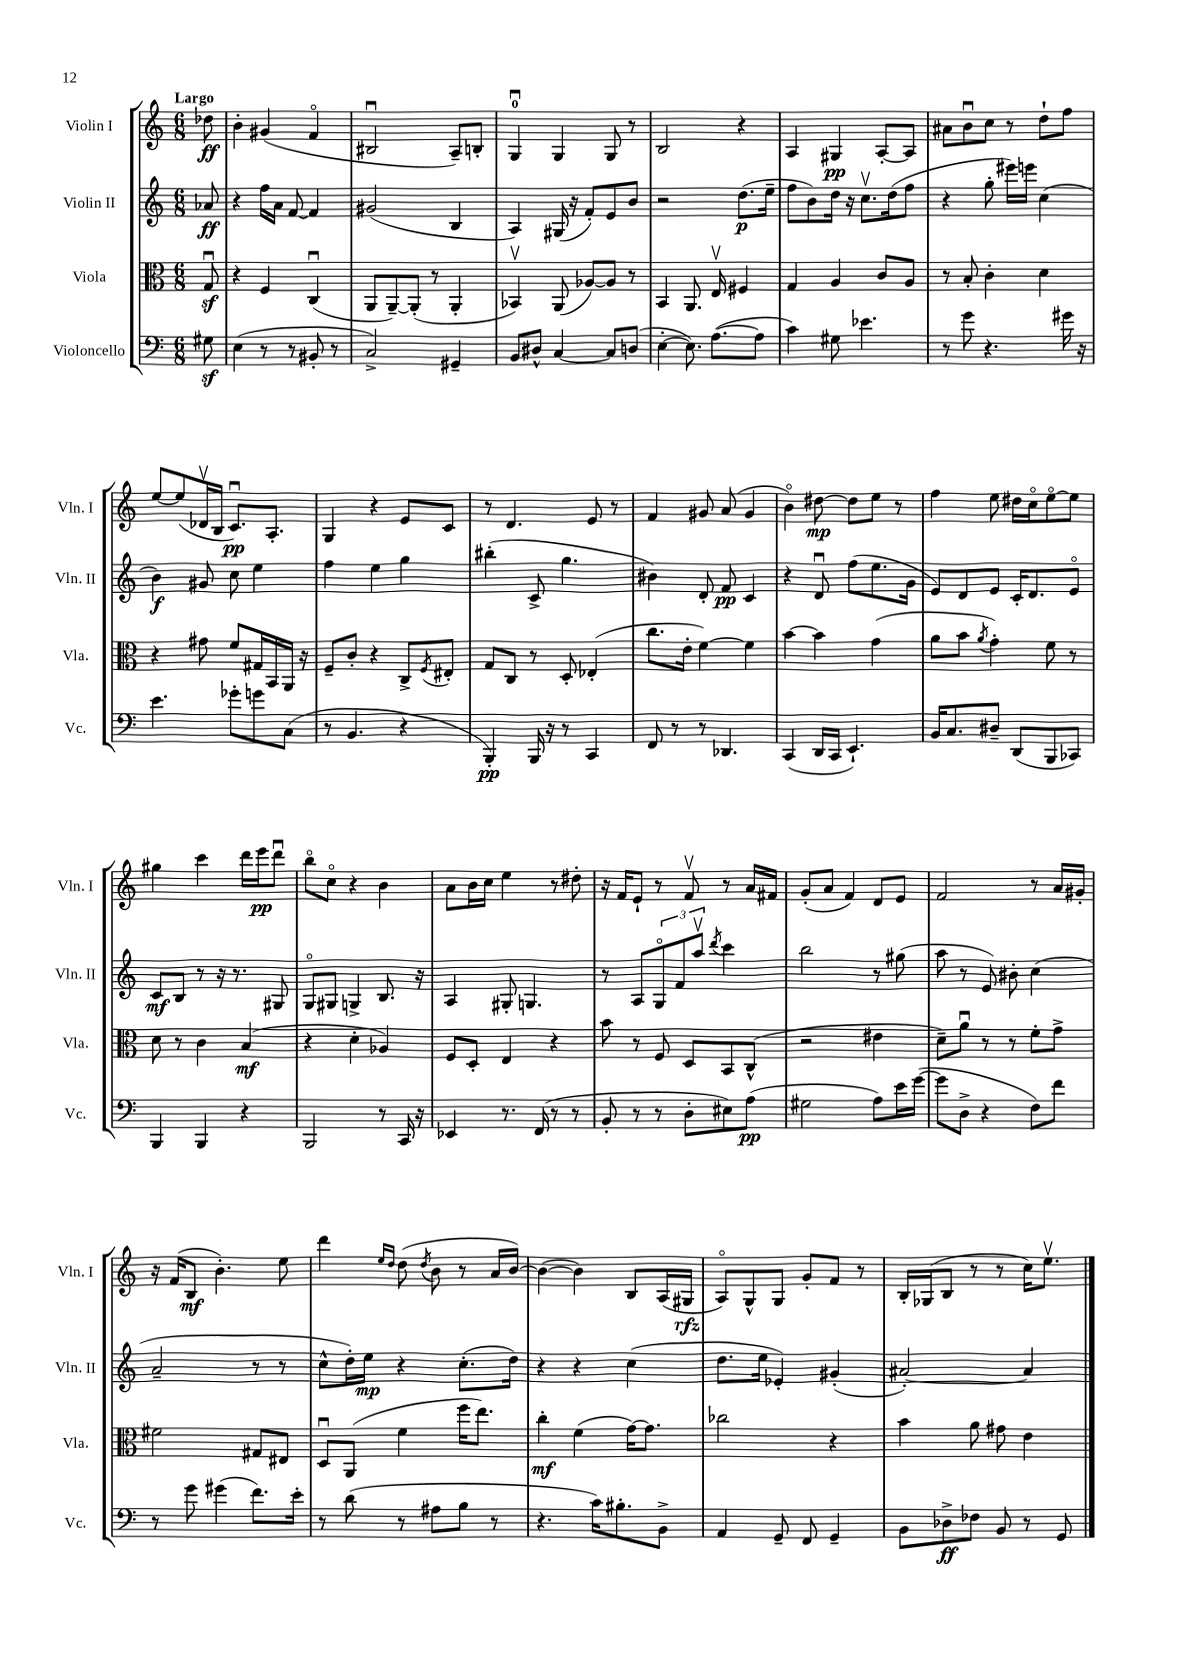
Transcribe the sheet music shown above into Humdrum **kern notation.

**kern	**kern	**kern	**kern
*staff4	*staff3	*staff2	*staff1
*clefF4	*clefC3	*clefG2	*clefG2
*k[]	*k[]	*k[]	*k[]
*M6/8	*M6/8	*M6/8	*M6/8
8G#	8Gu	8a-	8dd-
=	=	=	=
(4E	4r	4r	4b'
8r	4F	16ff	(4g#
.	.	16a	.
8r	.	[8f	.
8BB#'	(4Cu	4f]	4fo
8r	.	.	.
=	=	=	=
2C^)	8AA	(2g#	2B#u
.	[8AA~)	.	.
.	(8AA']	.	.
.	8r	.	.
4GG#~	4AA'	4B	8A~)
.	.	.	8B'
=	=	=	=
8BB	4BB-v)	4A)	4Gu
8D#^^	.	.	.
[4C	(8AA	(16G#	4G
.	.	16r	.
.	[8A-)	8f')	.
8C]	8A-]	8e	8G
(8D	8r	8b	8r
=	=	=	=
[4E'	4BB	2r	2B
8.E])	8.AA	.	.
([8.A	16Ev	.	.
.	4F#	(8.dd	4r
8A]	.	.	.
.	.	16ee~	.
=	=	=	=
4c)	4G	8ff	4A
.	.	8b)	.
8G#	4A	16dd	4G#
.	.	16r	.
4.e-	.	8.ccv	.
.	8c	.	[8A'
.	.	(16dd	.
.	8A	8ff	8A]
=	=	=	=
8r	8r	4r	8a#
8g	8B'	.	8bu
4.r	4c'	8gg'	8cc
.	.	16eee#)	8r
.	.	16eee	.
.	4d	(4cc	8dd`
16g#	.	.	8ff
16r	.	.	.
=	=	=	=
4.e	4r	4b)	[8ee
.	.	.	(8ee]
.	8g#	8g#	16d-v
.	.	.	16B
8g-'	8f	8cc	8.cu)
8g	16G#	4ee	.
.	16BB	.	8.A'
(8C	16AA	.	.
.	16r	.	.
=	=	=	=
8r	8F~	4ff	4G
4.BB	8c'	.	.
.	4r	4ee	4r
4r	8C^	4gg	8e
.	8qF	.	.
.	8E#'	.	8c
=	=	=	=
4BBB')	8G	(4bb#'	8r
.	8C	.	4.d
16BBB	8r	8c^	.
16r	.	.	.
8r	8D'	4.gg	.
4CC	(4E-'	.	8e
.	.	.	8r
=	=	=	=
8FF	8.cc	4b#)	4f
8r	.	.	.
.	16e'	.	.
8r	[4f)	8d'	8g#
4.DD-	.	8f	(8a
.	4f]	4c	4g#
=	=	=	=
(4CC	[4b	4r	4bo)
16DD	4b]	8du	[8dd#
16CC	.	.	.
4.EE`)	.	(8ff	8dd#]
.	(4g	8.ee	8ee
.	.	.	8r
.	.	16g	.
=	=	=	=
16BB	8a	8e)	4ff
8.C	.	.	.
.	8b	8d	.
.	8qa	.	.
8D#~	4g')	8e	8ee
(8DD	.	16c'	16dd#
.	.	8.d	16cco
8BBB	8f	.	[8eeo
8CC-)	8r	8eo	8ee]
=	=	=	=
4BBB	8d	8c	4gg#
.	8r	8B	.
4BBB	4c	8r	4ccc
.	.	16r	.
.	.	8.r	.
4r	(4B	.	16ddd
.	.	.	16eee
.	.	8G#	8dddu
=	=	=	=
2BBB	4r	8Go	8bbo
.	.	8G#	8cco
.	4d'	4G^	4r
8r	4A-)	8.B	4b
16CC	.	.	.
16r	.	16r	.
=	=	=	=
4EE-	8F	4A	8a
.	8D'	.	16b
.	.	.	16cc
8.r	4E	8G#'	4ee
.	.	4.G	.
(16FF	.	.	.
8r	4r	.	8r
8r	.	.	8dd#'
=	=	=	=
8BB'	8b	8r	16r
.	.	.	16f
8r	8r	8A	8e`
8r	8F	12Go	8r
.	.	12f	.
8D'	8D	.	8fv
.	.	12aav	.
.	.	8qddd	.
8E#)	8BB	4ccc	8r
(8A	(8C^^	.	16a
.	.	.	16f#
=	=	=	=
2G#	2r	2bb	(8g'
.	.	.	8a
.	.	.	4f)
8A)	4e#	8r	8d
16e	.	(8gg#	8e
([16g	.	.	.
=	=	=	=
8g]	8d~)	8aa	2f
8D^	8au	8r	.
4r	8r	8e)	.
.	8r	8b#'	.
8F)	8f'	(4cc	8r
8f	8g^	.	16a
.	.	.	16g#'
=	=	=	=
8r	2f#	2a~	16r
.	.	.	(16f
8g	.	.	8B
(4g#	.	.	4.b')
8.f)	8G#	8r	.
.	8E#	8r	8ee
16e'	.	.	.
=	=	=	=
8r	8Du	8cc^^	4ddd
(8d	(8AA	16dd')	.
.	.	16ee	.
.	.	.	16qqee
.	.	.	16qqdd
8r	4f	4r	(8dd
.	.	.	8qdd
8A#	.	.	8b
8B	16ff	(8.cc'	8r
.	8.ee)	.	.
8r	.	.	16a
.	.	16dd)	[16b)
=	=	=	=
4.r	4cc'	4r	(4b_
.	(4f	4r	4b])
16c)	.	.	.
8.B#'	.	.	.
.	[16g)	(4cc	8B
.	8.g]	.	.
8BB^	.	.	(16A
.	.	.	16G#
=	=	=	=
4AA	2cc-	8.dd	8Ao)
.	.	.	8G^^
.	.	16ee	.
8GG~	.	4e-')	8G
8FF	.	.	8g'
4GG~	4r	(4g#'	8f
.	.	.	8r
=	=	=	=
8BB	4b	[2a#')	16B'
.	.	.	(16G-
8D-^	.	.	8B
8F-	8a	.	8r
8BB	8g#	.	8r
8r	4e	4a#]	16cc)
.	.	.	8.eev
8GG	.	.	.
==	==	==	==
*-	*-	*-	*-
